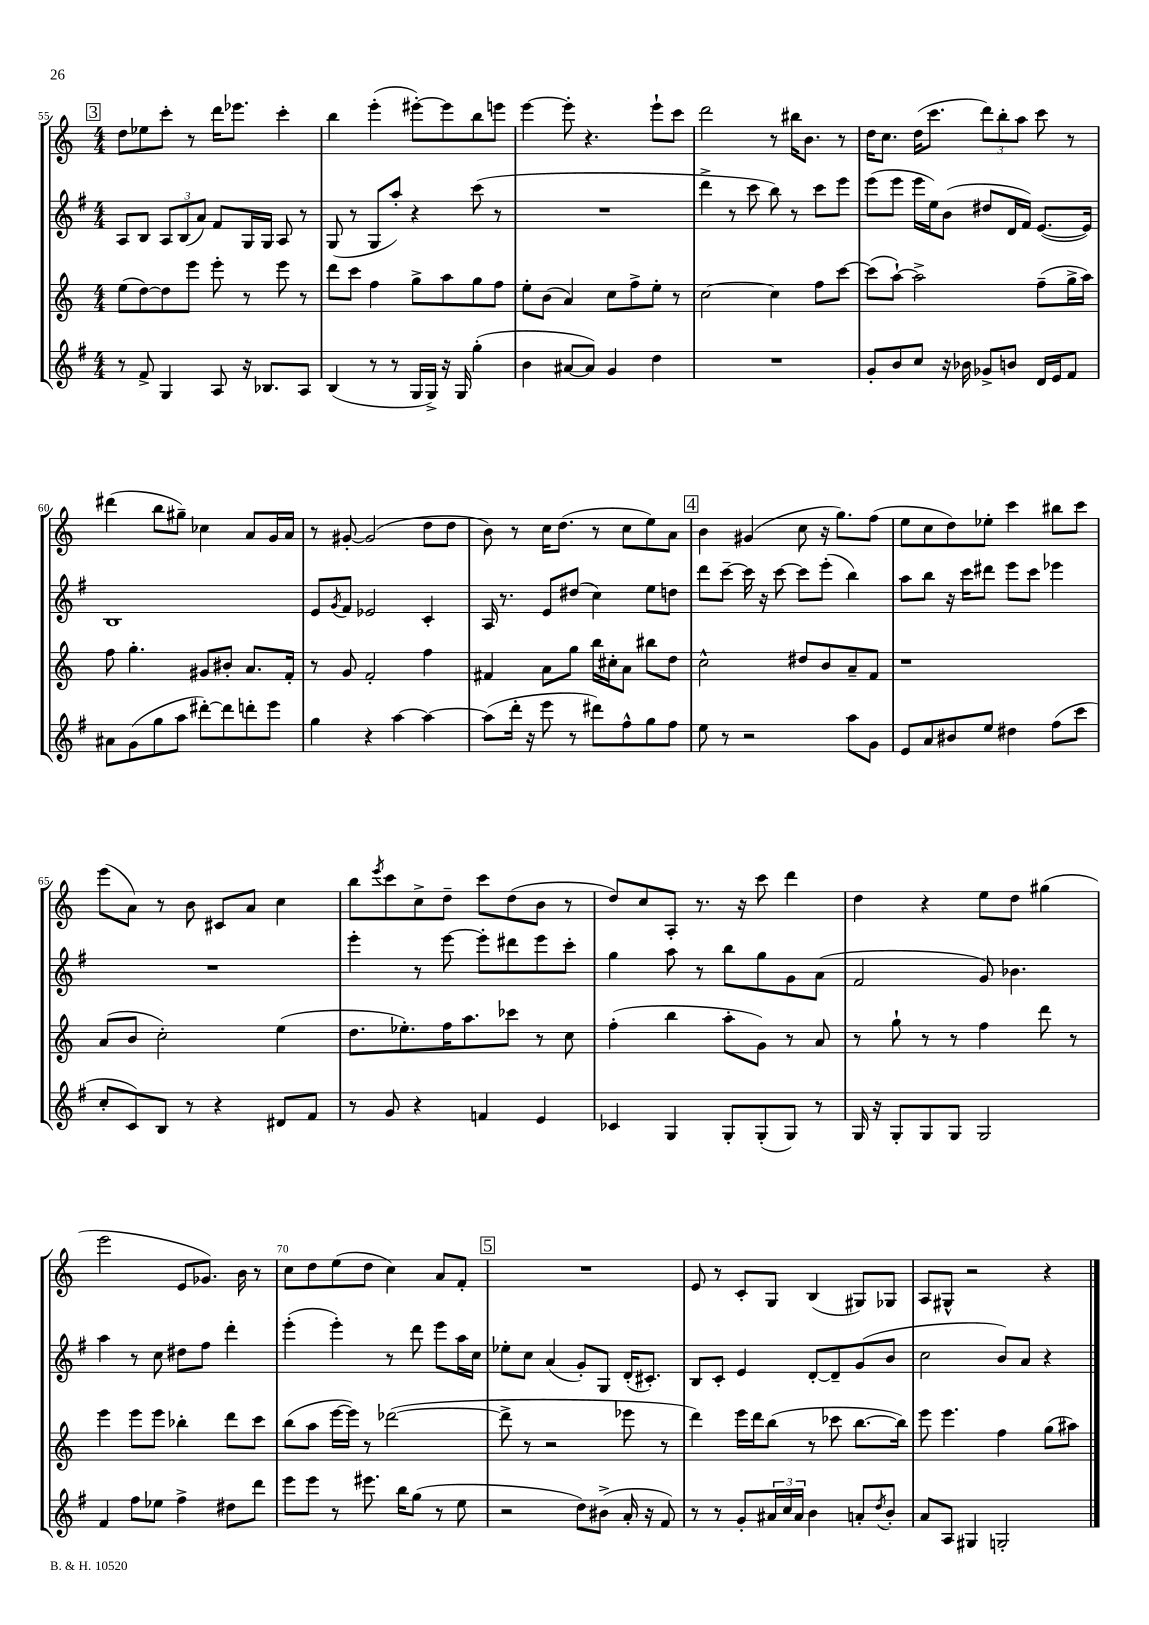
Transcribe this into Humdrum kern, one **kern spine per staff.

**kern	**kern	**kern	**kern
*staff4	*staff3	*staff2	*staff1
*clefG2	*clefG2	*clefG2	*clefG2
*k[f#]	*k[]	*k[f#]	*k[]
*M4/4	*M4/4	*M4/4	*M4/4
8r	(8ee\L	8A/L	8dd\L
8f#^/	[8dd\)	8B/J	8ee-\
4G/	8dd\]	12A/L	8ccc'\J
.	.	(12B/	.
.	8eee\J	.	8r
.	.	12a/J)	.
8A/	8eee'\	8f#/L	16ddd\LK
.	.	.	8.eee-\J
16r	8r	16G/L	.
8.B-/L	.	16G/JJ	.
.	8eee\	8A/	4ccc'\
8A/J	8r	8r	.
=	=	=	=
(4B/	8ddd\L	(8G/	4bb\
.	8ccc\J	8r	.
8r	4ff\	8G/L	(4eee'\
8r	.	8aa'/J)	.
16G/LL	8gg^\L	4r	[8eee#'\L)
16G^/JJ)	.	.	.
16r	8aa\	.	8eee#\]
16G/	.	.	.
(4gg'\	8gg\	(8ccc\	8bb\
.	8ff\J	8r	8eee\J
=	=	=	=
4b\	8ee'\L	1r	[4eee\
.	(8b\J	.	.
[8a#/L	4a/)	.	8eee'\]
8a#/]J)	.	.	4.r
4g/	8cc\L	.	.
.	8ff^\	.	.
4dd\	8ee'\J	.	8eee`\L
.	8r	.	8ccc\J
=	=	=	=
1r	[2cc\	4ddd^\	2ddd\
.	.	8r	.
.	.	8ccc\	.
.	4cc\]	8bb\)	8r
.	.	8r	16bb#\LK
.	.	.	8.b\J
.	8ff\L	8ccc\L	.
.	[8ccc\J	8eee\J	8r
=	=	=	=
8g'/L	(8ccc\]L	(8eee\L	16dd\LK
.	.	.	8.cc\J
8b/	[8aa`\J)	8eee\J	.
8cc/J	2aa^\]	16eee\LL	(16dd\LK
.	.	16ee\J)	8.ccc\J
16r	.	(8b\J	.
16b-\	.	.	.
8g-^/L	.	8dd#/L	12ddd\L)
.	.	.	12bb'\
8b/J	.	16d/L	.
.	.	.	12aa\J
.	.	16f#/JJ)	.
16d/LL	(8ff~\L	([8.e/L	8ccc\
16e/J	.	.	.
8f#/J	16gg^\L	.	8r
.	16aa\JJ)	16e/]Jk)	.
=	=	=	=
8a#\L	8ff\	1B	(4ddd#\
(8g\	4.gg'\	.	.
8gg\	.	.	8bb\L
8aa\J	.	.	8gg#~\J)
[8ddd#'\L)	8g#/L	.	4cc-\
8ddd#\]	8b#'/J	.	.
8ddd'\	8.a/L	.	8a/L
8eee\J	.	.	16g/L
.	16f'/Jk	.	16a/JJ
=	=	=	=
4gg\	8r	8e/L	8r
.	.	8qg/	.
.	8g/	8f#/J	[8g#'/
4r	2f'/	2e-/	(2g#/]
[4aa\	.	.	.
4aa\_	4ff\	4c'/	8dd\L
.	.	.	8dd\J
=	=	=	=
(8aa\]L	4f#/	16A/	8b\)
.	.	8.r	.
16ddd'\Jk	.	.	8r
16r	.	.	.
8eee\	8a\L	8e/L	16cc\LK
.	.	.	(8.dd\J
8r	8gg\J	(8dd#/J	.
8ddd#\L)	16bb\LL	4cc\)	8r
.	16cc#'\J	.	.
8ff#^^\	8a\J	.	8cc\L
8gg\	8bb#\L	8ee\L	8ee\)
8ff#\J	8dd\J	8dd\J	8a\J
=	=	=	=
8ee\	2cc^^\	8ddd\L	4b\
8r	.	[8ccc~\J	.
2r	.	16ccc\]	(4g#/
.	.	16r	.
.	.	[8ccc\	.
.	8dd#/L	8ccc\]L	8cc\
.	8b/	(8eee'\J	16r
.	.	.	8.gg\L)
8aa\L	8a~/	4bb\)	.
8g\J	8f/J	.	(8ff\J
=	=	=	=
8e/L	1r	8aa\L	8ee\L
8a/	.	8bb\J	8cc\
8b#/	.	16r	8dd\)
.	.	16ccc\LK	.
8ee/J	.	8ddd#\J	8ee-'\J
4dd#\	.	8eee\L	4ccc\
.	.	8ccc\J	.
(8ff#\L	.	4eee-\	8bb#\L
8ccc\J	.	.	8ccc\J
=	=	=	=
8cc'/L	(8a/L	1r	(8eee\L
8c/)	8b/J	.	8a\J)
8B/J	2cc'\)	.	8r
8r	.	.	8b\
4r	.	.	8c#/L
.	.	.	8a/J
8d#/L	(4ee\	.	4cc\
8f#/J	.	.	.
=	=	=	=
8r	8.dd\L	4eee'\	8bb\L
.	.	.	8qeee/
8g/	.	.	8ccc\
.	8.ee-'\)	.	.
4r	.	8r	8cc^\
.	16ff\K	[8eee\	8dd~\J
.	8.aa\	.	.
4f/	.	8eee'\]L	8ccc\L
.	8ccc-\J	8ddd#\	(8dd\
4e/	8r	8eee\	8b\J
.	8cc\	8ccc'\J	8r
=	=	=	=
4c-/	(4ff'\	4gg\	8dd/L)
.	.	.	8cc/
4G/	4bb\	8aa\	8A'/J
.	.	8r	8.r
8G'/L	8aa'\L	8bb\L	.
.	.	.	16r
(8G'/	8g\J)	8gg\	8ccc\
8G/J)	8r	8g\	4ddd\
8r	8a/	(8a\J	.
=	=	=	=
16G/	8r	2f#/	4dd\
16r	.	.	.
8G'/L	8gg`\	.	.
8G/	8r	.	4r
8G/J	8r	.	.
2G/	4ff\	8g/)	8ee\L
.	.	4.b-\	8dd\J
.	8ddd\	.	(4gg#\
.	8r	.	.
=	=	=	=
4f#/	4eee\	4aa\	2eee\
8ff#\L	8eee\L	8r	.
8ee-\J	8eee\J	8cc\	.
4ff#^\	4bb-'\	8dd#\L	8e/L
.	.	8ff#\J	8.g-/J)
8dd#\L	8ddd\L	4ddd'\	.
.	.	.	16b\
8ddd\J	8ccc\J	.	8r
=	=	=	=
8eee\L	(8bb\L	(4eee'\	8cc\L
8eee\J	8aa\J	.	8dd\
8r	[16eee\LL	4eee'\)	(8ee\
.	16eee\]JJ)	.	.
8.eee#\	8r	.	8dd\J
.	([2ddd-\	8r	4cc\)
16bb\LK	.	.	.
(8gg\J	.	8ddd\	.
8r	.	8eee\L	8a/L
8ee\	.	16aa\L	8f'/J
.	.	16cc\JJ	.
=	=	=	=
2r	8ddd-^\]	8ee-'\L	1r
.	8r	8cc\J	.
.	2r	(4a/	.
8dd\L)	.	8g'/L)	.
(8b#^\J	.	8G/J	.
16a'/	8eee-\	(16d'/LK	.
16r	.	8.c#'/J)	.
8f#/)	8r	.	.
=	=	=	=
8r	4ddd\)	8B/L	8e/
8r	.	8c'/J	8r
8g'/L	16eee\LL	4e/	8c'/L
.	16ddd\J	.	.
24a#/L	(8bb\J	.	8G/J
24cc/	.	.	.
24a#/JJ	.	.	.
4b\	8r	[8d'/L	(4B/
.	8ccc-\	8d~/]	.
8a'/L	[8.bb\L	(8g/	8G#/L)
8qdd/	.	.	.
8b'/J	.	8b/J	8G-/J
.	16bb\]Jk)	.	.
=	=	=	=
8a/L	8eee\	2cc\	8A/L
8A/J	4.eee\	.	8G#^^/J
4G#/	.	.	2r
2G'/	4ff\	8b/L)	.
.	.	8a/J	.
.	(8gg\L	4r	4r
.	8aa#\J)	.	.
==	==	==	==
*-	*-	*-	*-
